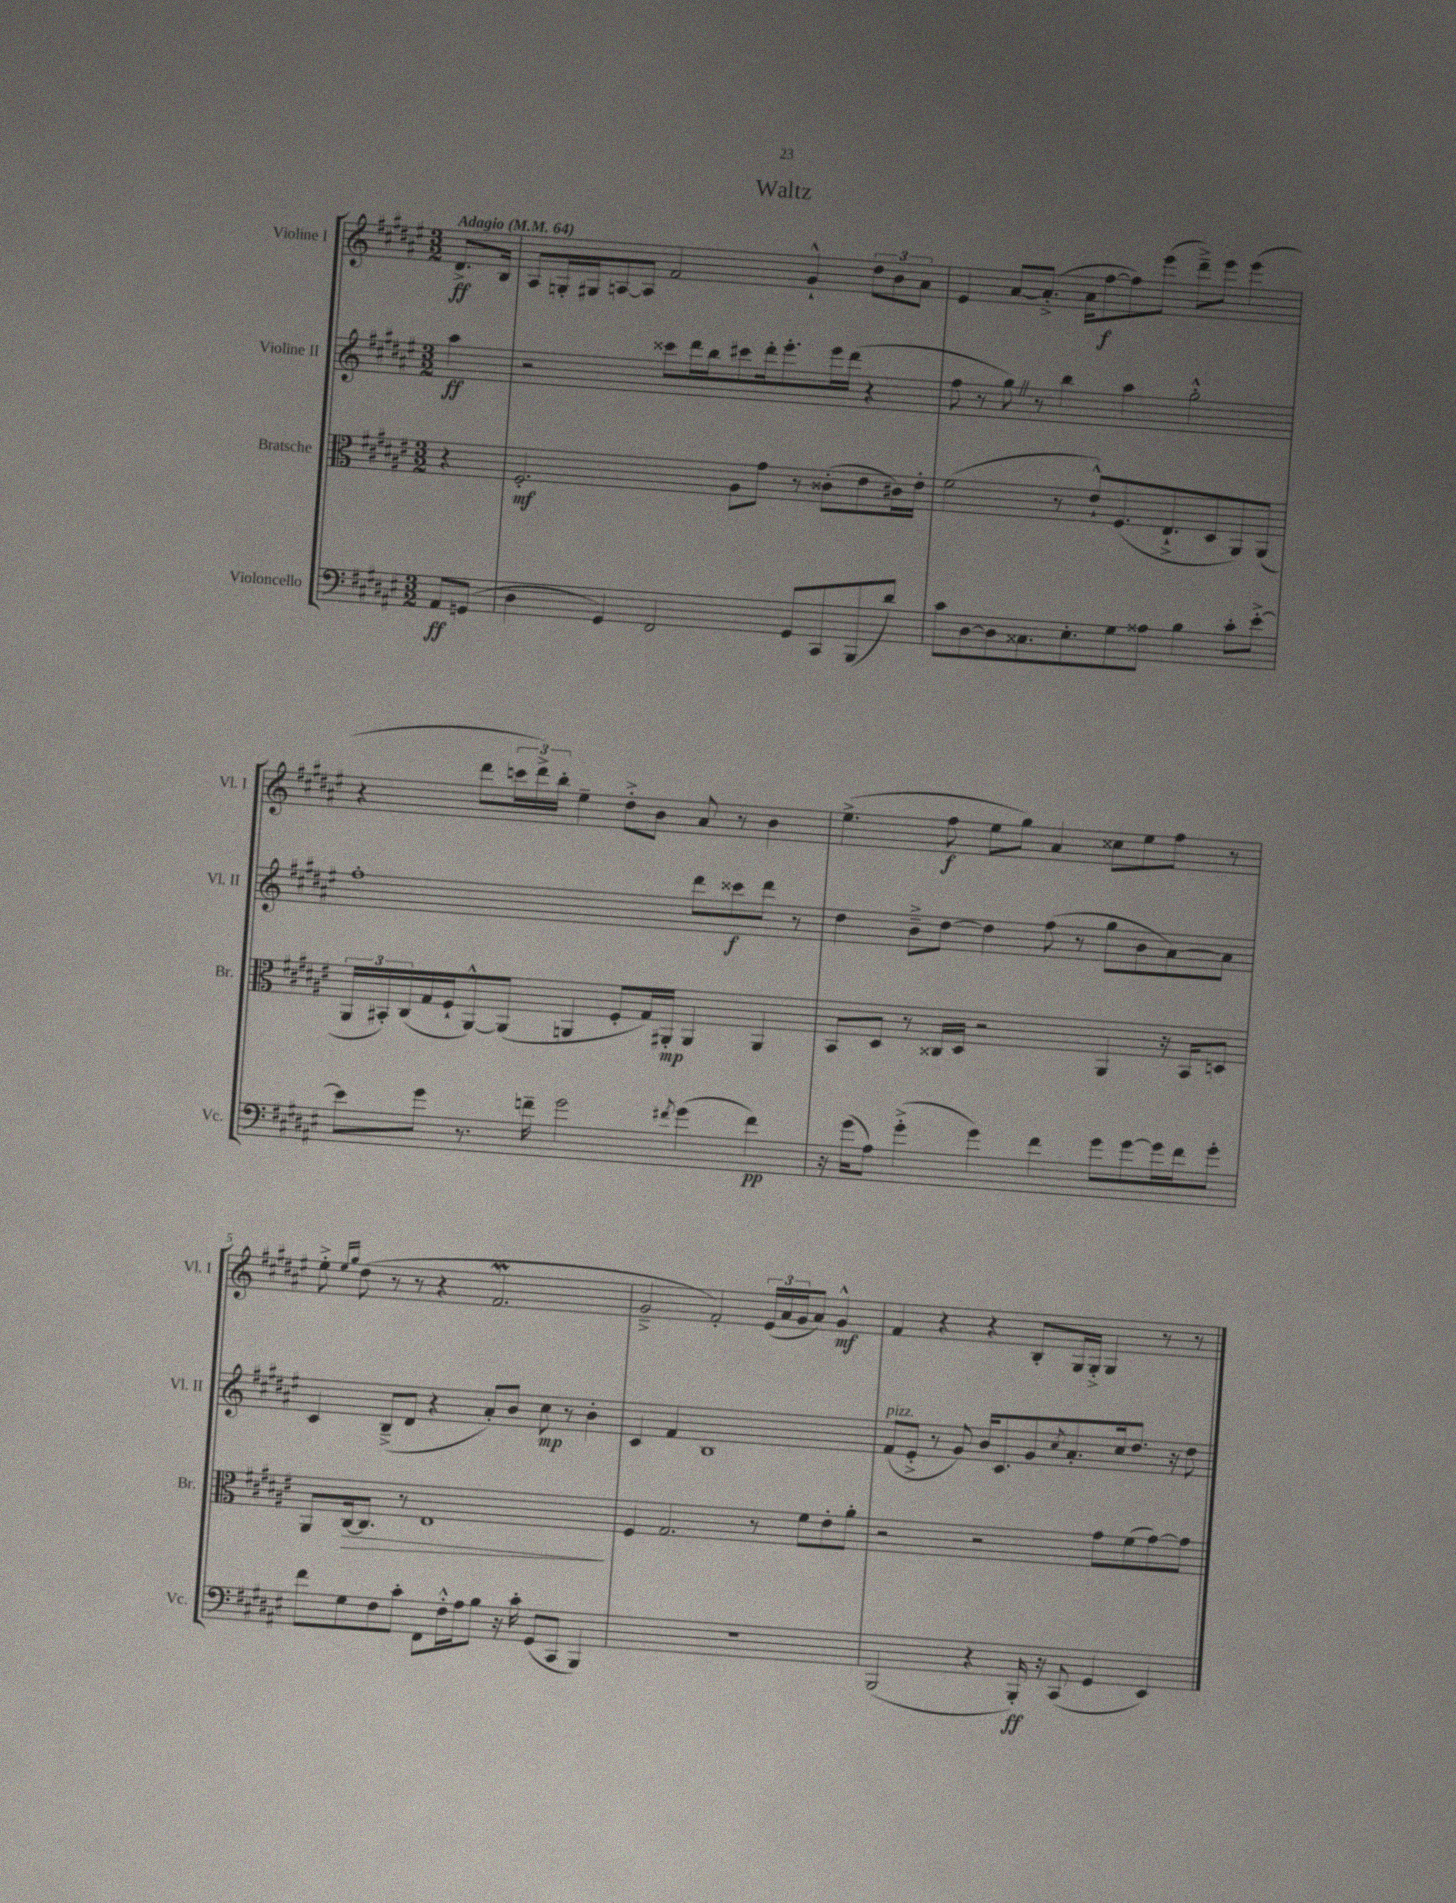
\header { title = "Waltz" }
<<
\new StaffGroup <<
\new Staff = "s0" \with { instrumentName = "Violine I" shortInstrumentName = "Vl. I" } {
    \clef treble \key fis \major \numericTimeSignature \time 3/2 \partial 4 \tempo "Adagio" 4 = 64
    dis'8.->\ff b16 |
    ais8 g16-. gis16 a8~ a8 fis'2 gis'4-!-^ \tuplet 3/2 { dis''8 b'8 ais'8 } |
    eis'4 ais'8~ ais'8.-.->( ais'16 fis''8~\f fis''8) eis'''8( dis'''8--->) eis'''8 eis'''4( |
    r4 dis'''8 \tuplet 3/2 { c'''16 dis'''16->) b''16-. } eis''4-- dis''8-.-> b'8 ais'8 r8 b'4 |
    eis''4.->( fis''8\f eis''8 gis''8) ais'4 cisis''8 eis''8 fis''8 r8 |
    eis''8-.-> \grace { eis''16 gis''16 } dis''8( r8 r8 r4 fis'2.\mordent |
    gis'2---> fis'2-.) \tuplet 3/2 { eis'16( ais'16 gis'16 } ais'8) gis'4-^\mf |
    fis'4 r4 r4 b8-. gis16 gis16-.-> gis4 r8 r8 \bar "|." |
}
\new Staff = "s1" \with { instrumentName = "Violine II" shortInstrumentName = "Vl. II" } {
    \clef treble \key fis \major \numericTimeSignature \time 3/2 \partial 4
    ais''4\ff |
    r2 cisis'''8 dis'''16 b''16 cis'''8 dis'''16-. eis'''8.-. eis'''16 dis'''16( r4 |
    fis''8 r8 gis''8) \once \override BreathingSign.text = \markup { \musicglyph "scripts.caesura.straight" } \breathe r8 b''4 ais''4 gis''2-.-^ |
    fis''1-. dis'''8 cisis'''8\f dis'''8 r8 |
    dis''4 b'8---> dis''8~ dis''4 fis''8( r8 gis''8 b'8 ais'8~) ais'8 |
    cis'4 b8--->( dis'8 r4 ais'8-.) b'8 cis''8\mp r8 b'4-. |
    cis'4 fis'4 b1 |
    fis'8^\markup { \italic "pizz." }( eis'8-.-> r8 gis'8) b'16 cis'8. gis'8 \acciaccatura { cis''8 } ais'8.-. cis''16 dis''8. r16 dis''8 \bar "|." |
}
\new Staff = "s2" \with { instrumentName = "Bratsche" shortInstrumentName = "Br." } {
    \clef alto \key fis \major \numericTimeSignature \time 3/2 \partial 4
    r4 |
    fis2.-.\mf ais8 gis'8 r8 cisis'8-.( eis'8 cis'16) eis'16-. |
    fis'2( r8 eis'8-!-^) fis8.( eis8.-!-> dis8 ais,8) ais,8( |
    \tuplet 3/2 { ais,16 bis,16-.) cis16( } gis16 fis16-! ais,8~-^) ais,8( a,4 fis8-. gis16) ais,16-.\mp ais,4 ais,4 |
    b,8 dis8 r8 cisis16 dis16 r2 ais,4 r16 b,16 d8 |
    ais,8 cis16~\> cis8. r8 eis1\! |
    fis4 gis2. r8 fis'8 eis'8-. ais'8-. |
    r2 r2 gis'8 fis'8( gis'8~) gis'8 \bar "|." |
}
\new Staff = "s3" \with { instrumentName = "Violoncello" shortInstrumentName = "Vc." } {
    \clef bass \key fis \major \numericTimeSignature \time 3/2 \partial 4
    ais,8\ff g,8( |
    dis4 gis,4) fis,2 gis,8 cis,8 b,,8( dis'8) |
    cis'8 dis8~ dis8 cisis8. eis8.-. gis8 aisis8 b4 cis'8-. eis'8~-.-> |
    eis'8 gis'8 r8. f'16-- gis'2 \acciaccatura { fis'8 } gis'4( fis'4\pp) |
    r16 gis'16( ais8) gis'4-.->( gis'4) fis'4 gis'8 gis'8~ gis'16 fis'16 gis'8-. |
    fis'8 gis8 fis8 cis'8-. fis,8 fis16-.-^ ais16 b8 r16 cis'16-. gis,8( cis,8 b,,4) |
    R1. |
    b,,2( r4 b,,16-.\ff) r16 cis,8( gis,4 eis,4) \bar "|." |
}
>>
>>
\layout { \context { \Score \override BarNumber.break-visibility = ##(#f #t #t) barNumberVisibility = #(every-nth-bar-number-visible 5) } }
